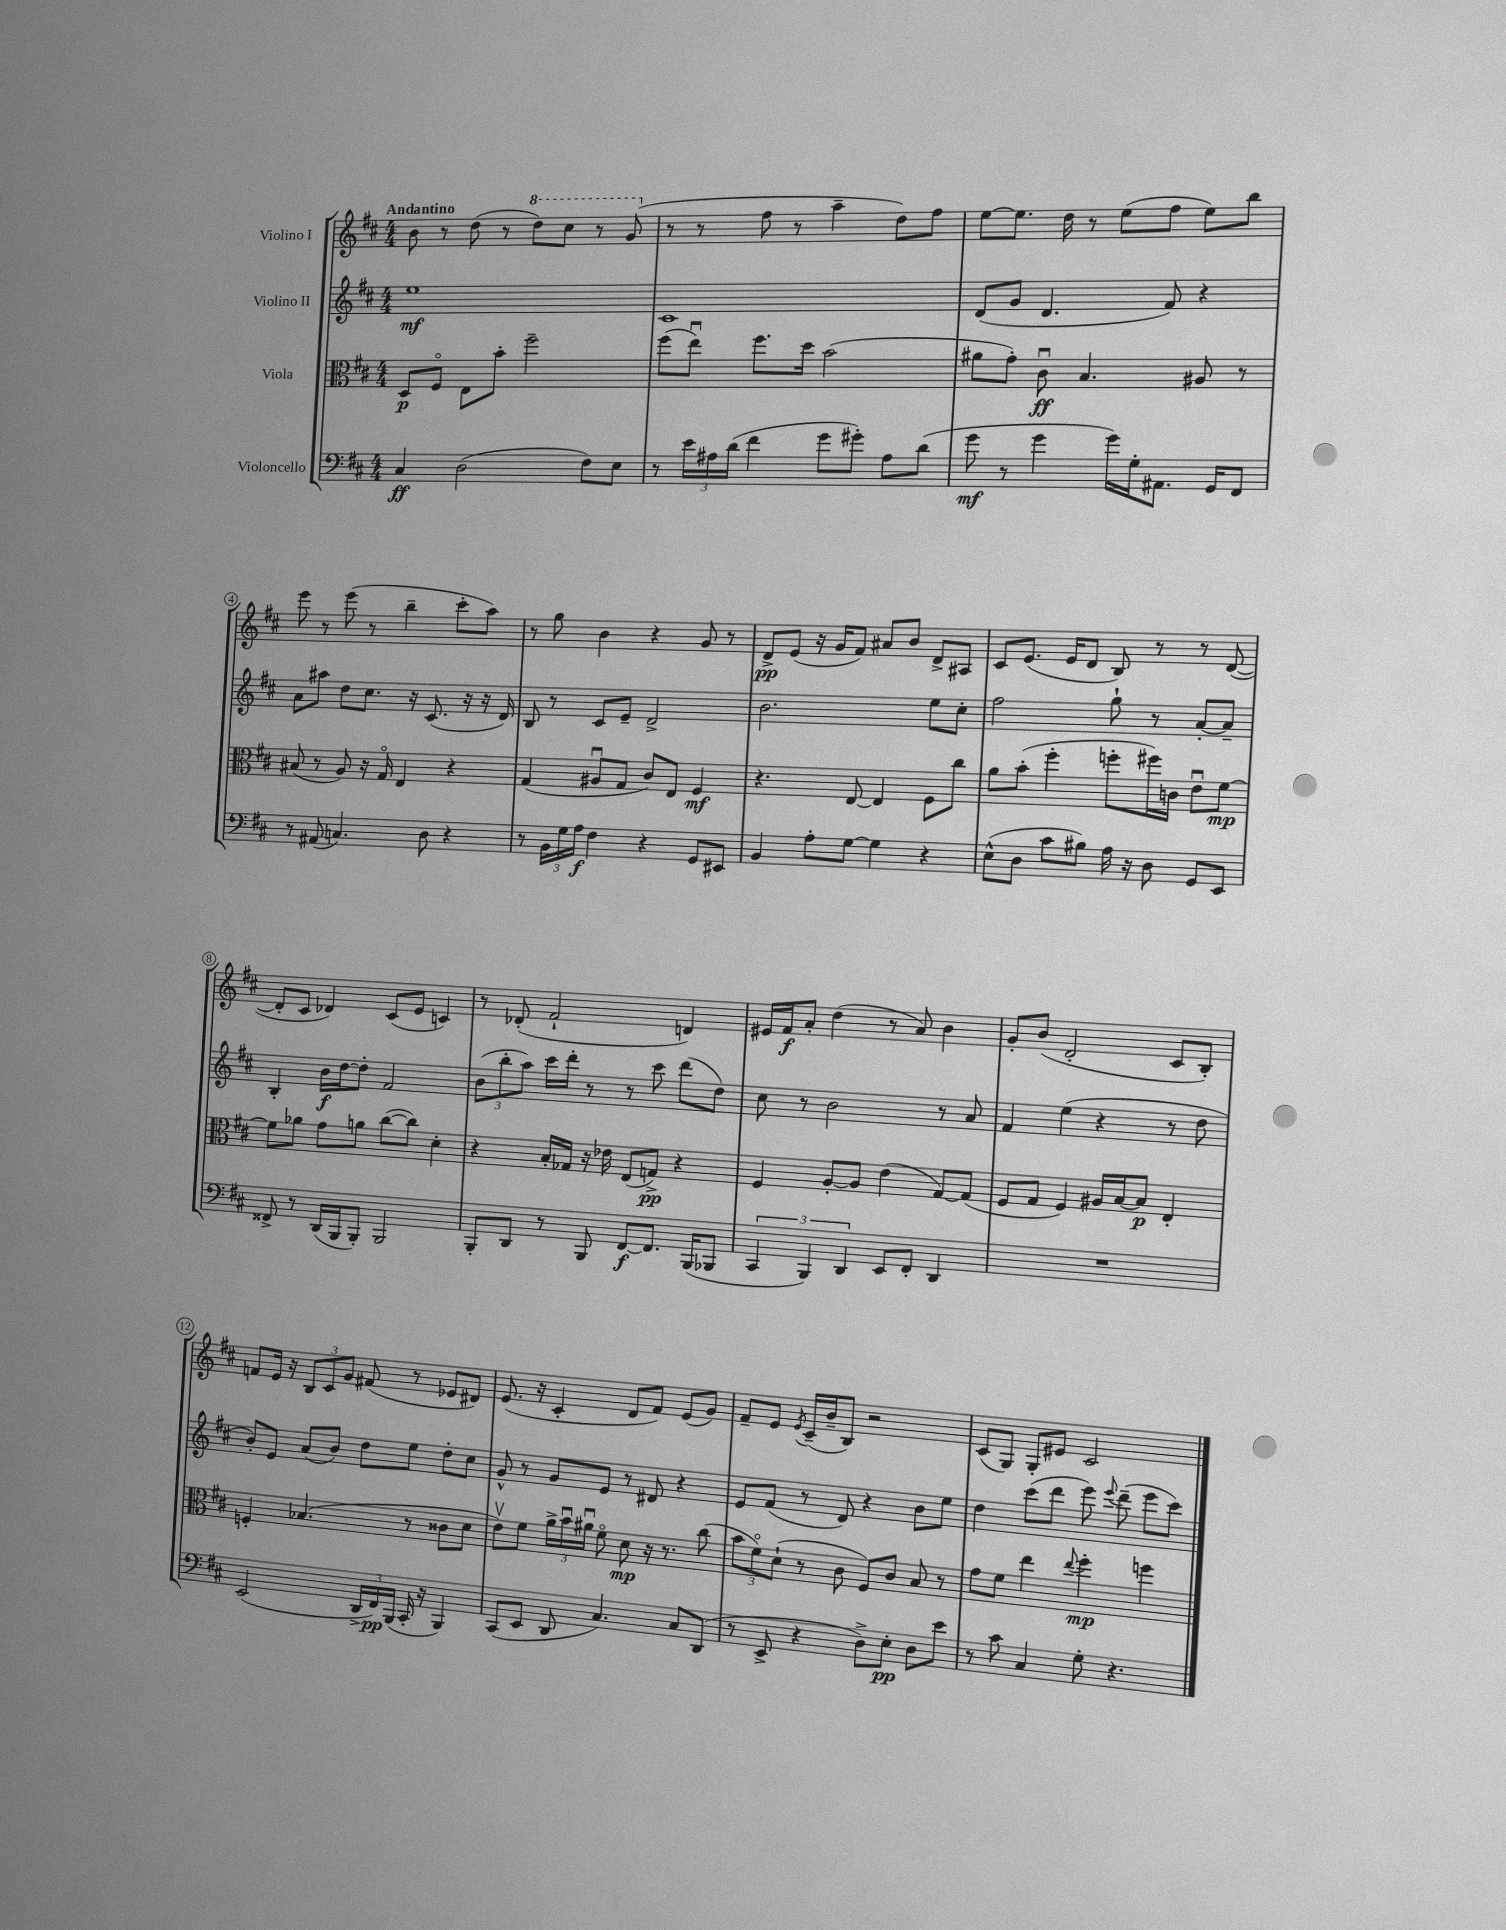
<<
\new StaffGroup <<
\new Staff = "s0" \with { instrumentName = "Violino I" } {
    \clef treble \key d \major \numericTimeSignature \time 4/4 \tempo "Andantino"
    \autoBeamOff b'8 r8 d''8( r8 \ottava #1 d'''8[) cis'''8] r8 g''8( \ottava #0 |
    r8 r8 fis''8 r8 a''4-- d''8[) fis''8] |
    e''8[~ e''8.] d''16 r8 e''8[( fis''8] e''8[) b''8] |
    e'''8 r8 e'''8( r8 b''4-- cis'''8[-. a''8]) |
    r8 g''8 b'4 r4 g'8 r8 |
    d'8[->\pp e'8]( r16 g'16[ fis'8]) ais'8[ b'8] d'8[-> ais8] |
    cis'8[ e'8.]( e'16[ d'8] b8) r8 r8 d'8~( |
    d'8[-. cis'8] des'4) cis'8[( e'8] c'4) |
    r8 des'8-.( fis'2-! d'4) |
    eis'16[ fis'16\f a'8]-. d''4( r8 a'8) b'4 |
    g'8[-. b'8]( d'2-. cis'8[ b8]-.) |
    f'8[ e'16] r16 \tuplet 3/2 { b8[ cis'8 g'8] } fis'8( r8 ees'8[ dis'8]) |
    e'8.( r16 cis'4-. d'8[ fis'8]) e'8[( g'8]) |
    fis'8[-- e'8] \acciaccatura { e'8 } cis'16[--( b'16-- b8]) r2 |
    cis'8[( g8]) g8[-. eis'8] cis'2 \bar "|." |
}
\new Staff = "s1" \with { instrumentName = "Violino II" } {
    \clef treble \key d \major \numericTimeSignature \time 4/4
    \autoBeamOff e''1\mf |
    cis'1 |
    d'8[( g'8] d'4. fis'8) r4 |
    a'8[ ais''8] d''8[ cis''8.] r16 cis'8.( r16 r16 d'16) |
    b8 r8 cis'8[ e'8]-- d'2-> |
    b'2. e''8[ cis''8]-. |
    fis''2 g''8-! r8 a'8[~-. a'8]-- |
    b4-. b'16[\f d''16~ d''8]-. fis'2 |
    \tuplet 3/2 { b'8[( b''8-. a''8]) } cis'''16[ d'''16]-. r8 r8 cis'''8 d'''8[( d''8]) |
    cis''8 r8 b'2 r8 a'8 |
    fis'4 e''4( r4 r8 d''8 |
    b'8[-.) e'8] a'8[( b'8]) d''8[ e''8] d''8[-. cis''8] |
    g'8-^ r8 g'8[ e'8] r8 dis'8 r4 |
    e'8[ fis'8]( r8 d'8) r4 b'8[ e''8] |
    d''4 cis'''8[( d'''8] e'''8) \appoggiatura { e'''8 } d'''8--( e'''8[ cis'''8]) \bar "|." |
}
\new Staff = "s2" \with { instrumentName = "Viola" } {
    \clef alto \key d \major \numericTimeSignature \time 4/4
    \autoBeamOff d8[\p fis8]\flageolet e8[ b'8]-. fis''2-- |
    fis''8[( e''8]\downbow) fis''8.[ d''16] b'2( |
    ais'8[ g'8]-.) cis'8\downbow\ff b4. ais8 r8 |
    bis8( r8 a8) r16 g16\flageolet e4 r4 |
    g4( ais8[\downbow g8] cis'8[) e8] fis4\mf |
    r4. e8~ e4 fis8[ cis''8] |
    a'8[ b'8]-.( fis''4-. f''8[-. fis''16) c'16] e'8[\downbow fis'8]~\mp |
    fis'8[ aes'8] g'8[ a'8] cis''8[~( cis''8]) d'4-. |
    r4 b16[-. ges16] r16 ees'16 e8[( g8]->\pp) r4 |
    fis4 a8[~-. a8] e'4( g8[~) g8]( |
    fis8[ g8] fis4) ais16[ b16~ b8]\p e4-. |
    f4-. bes4.( r8 cisis'8[ d'8] |
    e'8[\upbow) fis'8] \tuplet 3/2 { a'16[-> b'16\downbow ais'16]\downbow } fis'8\flageolet d'8\mp r16 r8. cis''8( |
    \tuplet 3/2 { b'8[ fis'8\flageolet) d'8]-!( } r8 cis'8 fis8[) cis'8] b8 r8 |
    g'8[ fis'8] e''4 \appoggiatura { e''8 } fis''4-.\mp f''4 \bar "|." |
}
\new Staff = "s3" \with { instrumentName = "Violoncello" } {
    \clef bass \key d \major \numericTimeSignature \time 4/4
    \autoBeamOff cis4\ff d2( fis8[) e8] |
    r8 \tuplet 3/2 { e'16[ ais16 d'16]( } fis'4 g'8[ gis'8]-.) ais8[ d'8]( |
    g'8\mf r8 g'4 g'16[) g16-. ais,8.] g,16[ fis,8] |
    r8 ais,8( c4.) d8 r4 |
    r8 \tuplet 3/2 { b,16[ g16 a16]\f } fis4 r4 g,8[ eis,8] |
    b,4 a8[-. g8]~ g4 r4 |
    e8[-^( d8] cis'8[ bis8]) a16 r16 d8 g,8[ e,8] |
    fisis,8-> r8 d,16[( b,,16 b,,8]-.) b,,2 |
    b,,8[-. d,8] r8 b,,8 fis,8[~\f fis,8.] b,,16[( bes,,8] |
    \tuplet 3/2 { cis,4 b,,4) d,4 } e,8[ fis,8]-. d,4 |
    R1 |
    e,2( \tuplet 3/2 { d,16[-> fis,16\pp) b,,16]( } cis,16-. r16 b,,4) |
    cis,8[( e,8] d,8 cis4.) cis8[ d,8]( |
    r8 e,8-> r4 d8[->) e8]-.\pp d8[ e'8] |
    r8 cis'8 cis4 g8-. r4. \bar "|." |
}
>>
>>
\layout { \context { \Score \override BarNumber.stencil = #(make-stencil-circler 0.1 0.3 ly:text-interface::print) } }
